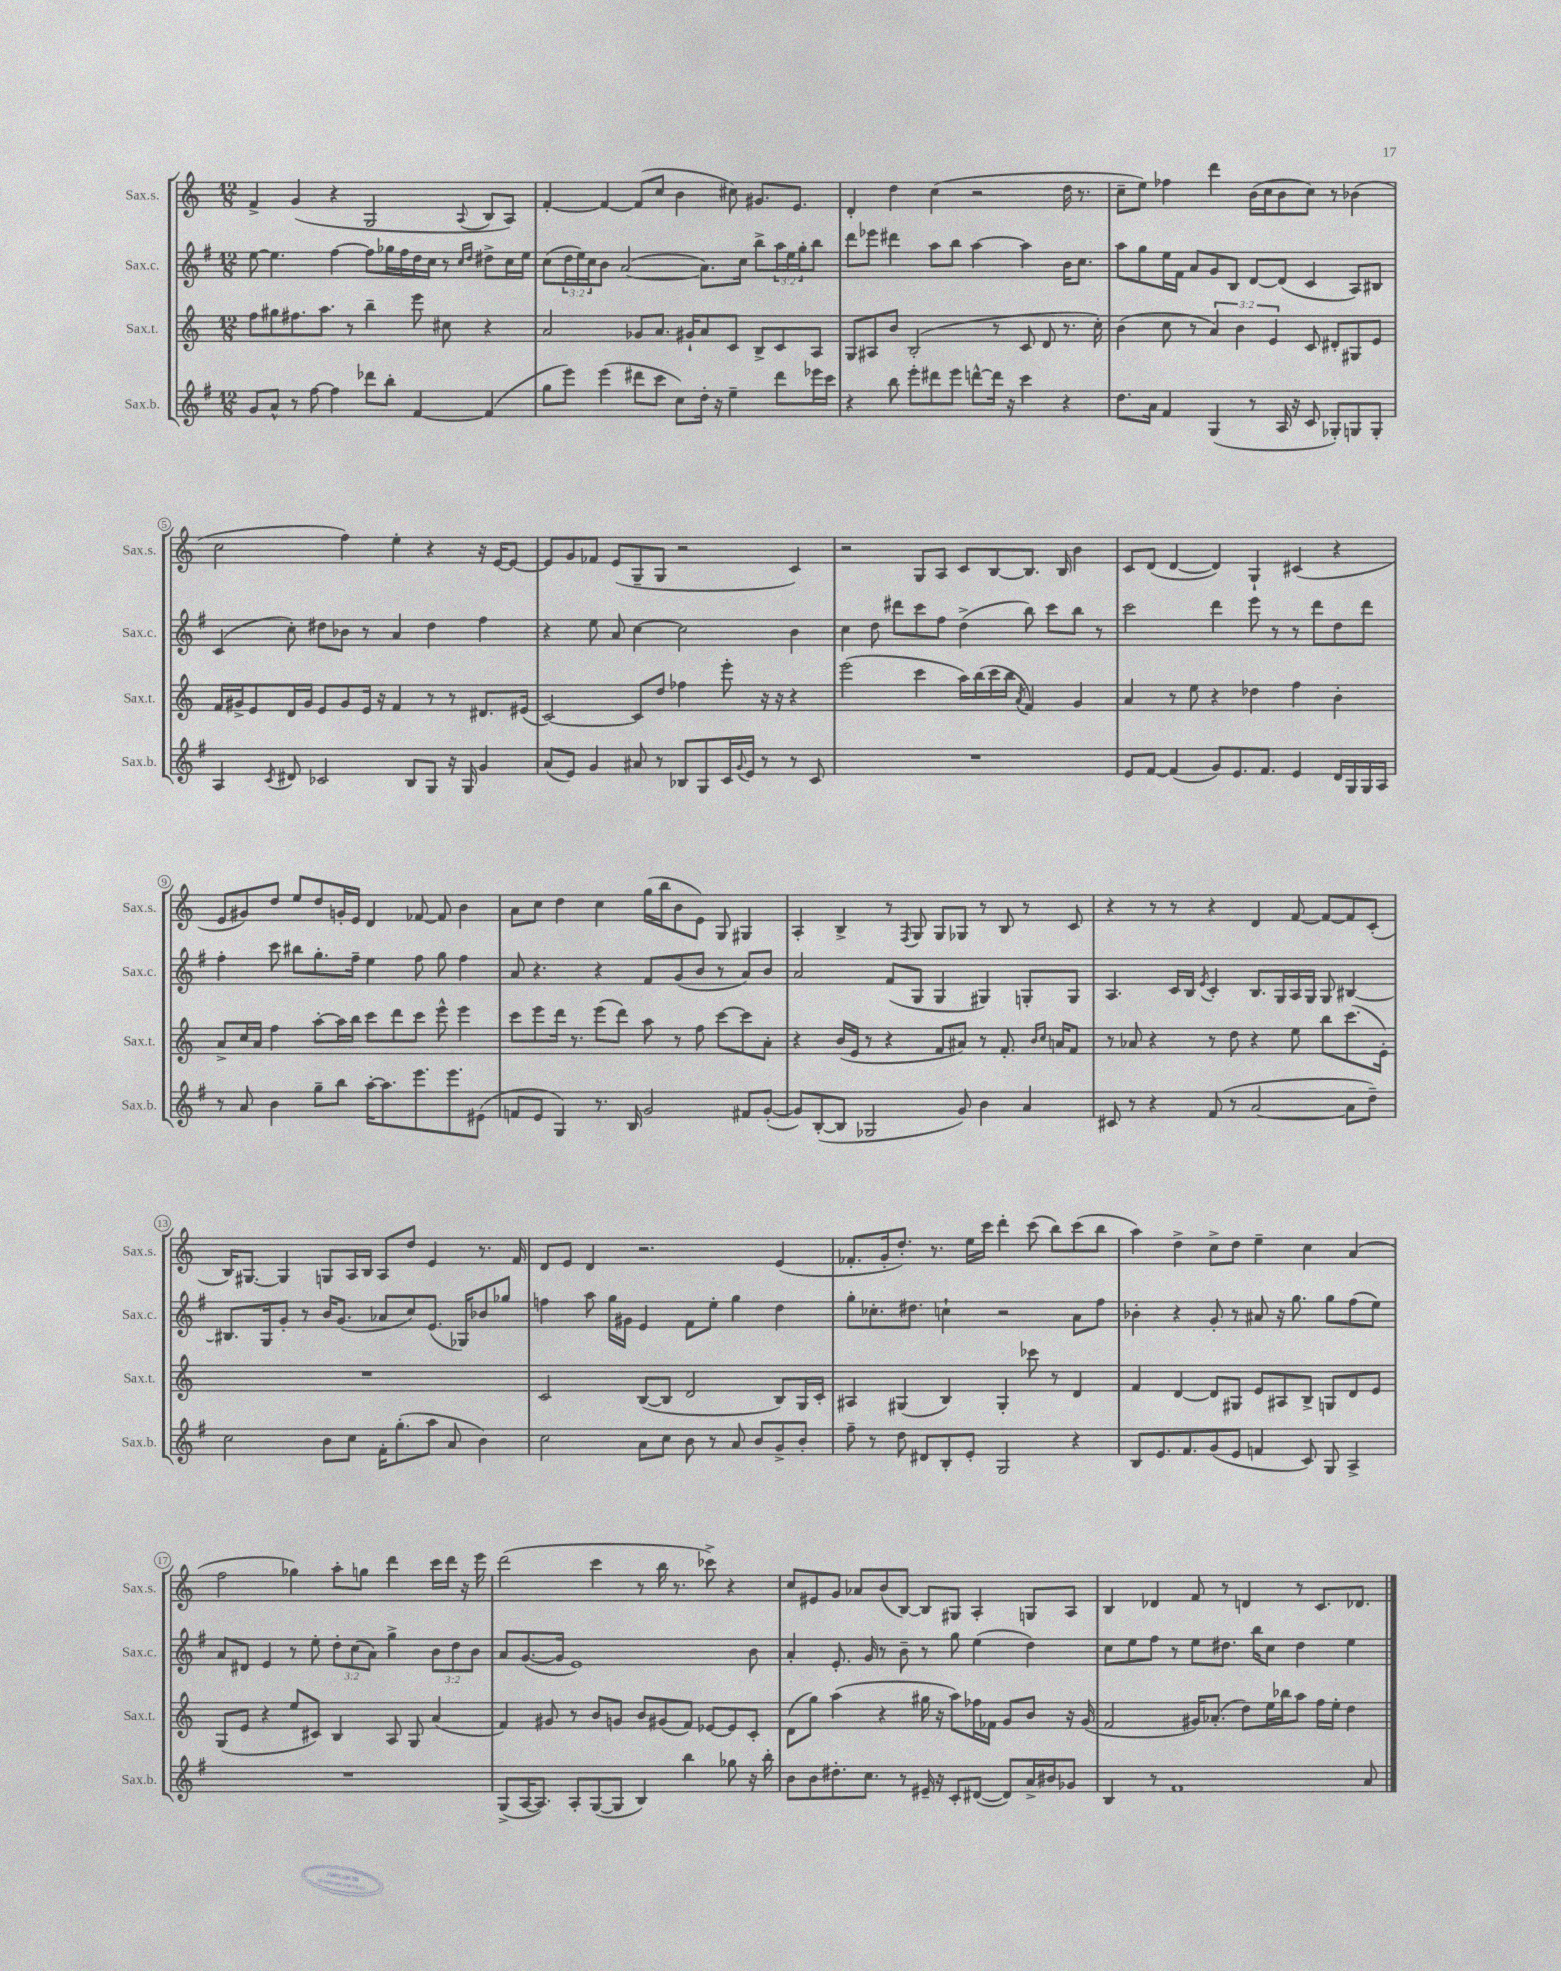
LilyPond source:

<<
\new StaffGroup <<
\new Staff = "s0" \with { instrumentName = "Sax.s." shortInstrumentName = "Sax.s." } {
    \clef treble \key c \major \numericTimeSignature \time 12/8
    f'4-> g'4( r4 g2 \appoggiatura { a8 } b8 a8) |
    f'4~-. f'4~ f'8( c''8 b'4 cis''8) gis'8. e'8. |
    d'4-. d''4 c''4( r2 d''16 r8. |
    c''8-- e''8) fes''4 d'''4 b'16( c''16 b'8 c''8) r8 bes'4( |
    c''2 f''4) e''4-. r4 r16 e'16~ e'8~ |
    e'8 g'8 fes'8 e'8( g8-- g8 r2 c'4) |
    r2 g8 a8 c'8 b8~ b8. b16 b'4 |
    c'8 d'8( d'4~ d'4) g4-! cis'4( r4 |
    e'8 gis'8) d''8 e''8 d''8 g'16-. e'16 d'4 fes'8~ fes'8 b'4 |
    a'8 c''8 d''4 c''4 g''16( b''16 b'8 e'8) g8 gis4 |
    a4-. b4-> r8 \acciaccatura { f8 } g8 g8 ges8 r8 b8 r8 c'8 |
    r4 r8 r8 r4 d'4 f'8~ f'8~ f'8 c'8-.( |
    b16) gis8.~ gis4 g8 a16 b16 a8 d''8 e'4 r8. f'16 |
    d'8 e'8 d'4 r2. e'4( |
    fes'8.-. g'16-. d''8.-.) r8. e''16 c'''16 d'''4-. c'''8( b''8) c'''8( b''8 |
    a''4) d''4-> c''8-> d''8 e''4-- c''4 a'4( |
    f''2 ges''4) a''8-. g''8 d'''4 c'''16 d'''16 r16 e'''16 |
    d'''2( c'''4 r8 b''16 r8. ces'''8->) r4 |
    c''8 eis'8 g'8 aes'8 b'8( b8~) b8 gis8 a4-. g8 a8 |
    b4 des'4 f'8 r8 d'4 r8 c'8. des'8. \bar "|." |
}
\new Staff = "s1" \with { instrumentName = "Sax.c." shortInstrumentName = "Sax.c." } {
    \clef treble \key g \major \numericTimeSignature \time 12/8 \override Staff.TupletNumber.text = #tuplet-number::calc-fraction-text
    e''8~ e''4. fis''4~ fis''8 ges''16 fis''16 d''16 c''16 r8 \grace { c''16 d''16 } dis''8-> c''16 e''16 |
    c''8( \tuplet 3/2 { d''16 e''16) c''16 } b'8 a'2~( a'8.) c''16 b''8-> \tuplet 3/2 { a''16 e''16 g''16-. } b''8 |
    d'''8 ees'''8 dis'''4 a''8 b''8 a''4~ a''4 b'16 c''8. |
    a''8 g''8 e''16 fis'16 a'8 g'8 b8 d'8~ d'8( c'4 a8) bis8 |
    c'4( c''8-.) dis''8 bes'8 r8 a'4 dis''4 fis''4 |
    r4 e''8 a'8 c''4~ c''2 b'4 |
    c''4 d''8 dis'''8 c'''8 fis''8 d''4->( b''8) c'''8 b''8 r8 |
    c'''2 d'''4 e'''8 r8 r8 d'''8 d''8 d'''8 |
    fis''4-. c'''8 bis''8 g''8.-. fis''16-- e''4 fis''8 g''8 fis''4 |
    a'8 r4. r4 fis'8 g'8( b'8 r8 a'8) b'8 |
    a'2 fis'8( g8 g4 gis4) g8-. g8 |
    a4. c'16 b16 \acciaccatura { e'8 } c'4-. b8. g16 a16 g16 g8 bis4~ |
    bis8. g16 g'8-. r8 b'16 g'8.( aes'8 c''8) e'8.( ges16) bes'8 ges''8 |
    f''4 a''8 g''16 gis'16 e'4 fis'8 e''8-. g''4 d''4 |
    g''8-. ces''8.-. dis''8. c''4-! r2 a'8 fis''8 |
    bes'4-. r4 g'8-. r8 ais'8 r16 g''8. g''8 fis''8( e''8) |
    a'8 dis'8 e'4 r8 e''8-. \tuplet 3/2 { d''8-. c''8( a'8) } g''4-> \tuplet 3/2 { b'8 d''8 b'8 } |
    a'8 g'8.~( g'16 e'1) b'8 |
    a'4-. e'8.-. g'16 r8 b'8-- r8 g''8 e''4( d''4) |
    c''8 e''8 fis''8 r8 e''8 dis''8. b''16 c''8 dis''4 e''4 \bar "|." |
}
\new Staff = "s2" \with { instrumentName = "Sax.t." shortInstrumentName = "Sax.t." } {
    \clef treble \key c \major \numericTimeSignature \time 12/8 \override Staff.TupletNumber.text = #tuplet-number::calc-fraction-text
    f''8 gis''8 fis''8. a''8. r8 b''4-- e'''8 cis''8 r4 |
    a'2 ges'8 a'8. gis'16-! a'8 c'8 b8-> c'8 a8 |
    g8 ais8 b'8 b2-.( r8 c'8 d'8 r8. c''16-.) |
    b'4( c''8 r8 \tuplet 3/2 { a'4) b'4 e'4 } c'8 dis'8-. gis8 e'8 |
    f'16 gis'16-> e'8 d'16 gis'16 e'8 gis'8 e'16 r16 f'4 r8 r8 dis'8. eis'16( |
    c'2~) c'8 d''8 fes''4 e'''8-. r16 r16 r4 |
    e'''2( c'''4 a''16) b''16( c'''16 b''16 \acciaccatura { a'8 } f'4) g'4 |
    a'4 r8 e''8 r4 des''4 f''4 b'4-. |
    a'8-> c''16 a'16 f''4 a''8~-. a''16 b''16 c'''8 d'''8 c'''8 e'''8-^ e'''4 |
    c'''8 e'''8 d'''16 r8. e'''8( d'''8) a''8 r8 f''8 c'''8~ c'''8 a'8-. |
    r4 b'16( e'16 r8 r4 f'8 ais'8) r8 f'8.-. \grace { b'16 c''16 } a'16 f'8 |
    r8 aes'8 r4 r8 d''8 r4 e''8 b''8 c'''8.( e'16-.) |
    R1. |
    c'2 b8~( b8 d'2 b8) g16 c'16-. |
    ais4 gis4( b4) gis4-. ces'''8 r8 d'4 |
    f'4 d'4~ d'8 gis8 e'8 ais8 b8-> g8 d'8 e'8 |
    g8( e'8 r4 e''8 cis'8) b4 a8 g8 a'4( |
    f'4) gis'8 r8 b'8 g'8 b'8 gis'8( f'8) ees'8~ ees'8 c'8-. |
    d'8( g''8) a''4( r4 gis''16 r16 a''8) fes''16 fes'16 g'8 b'8 r16 g'16( |
    f'2 gis'16) aes'8.-.( d''8) e''16 bes''16 a''8 f''16 e''16-. d''4 \bar "|." |
}
\new Staff = "s3" \with { instrumentName = "Sax.b." shortInstrumentName = "Sax.b." } {
    \clef treble \key g \major \numericTimeSignature \time 12/8
    g'8 a'8-^ r8 fis''8~ fis''4 des'''8 b''8-. fis'4~ fis'4( |
    g''8 e'''8) e'''4( dis'''8 c'''8 c''8) d''16-. r16 e''4-- dis'''8 ees'''16 c'''16 |
    r4 b''8 e'''8-. dis'''8 e'''8 d'''8~-^ d'''16 r16 c'''4 r4 |
    d''8. a'16 fis'4 g4( r8 a16 r16 c'8 ges8-.) g8 g8-. |
    a4 \acciaccatura { c'8 } dis'8 ces'2 b8 g8 r16 g16 g'4 |
    a'8( e'8) g'4 ais'8 r8 bes8 g8 c'16 \appoggiatura { g'8 } e'16 r8 r8 c'8 |
    R1. |
    e'8 fis'8~ fis'4( g'8) e'8. fis'8. e'4 d'16 g16 g16 a16 |
    r8 a'8 b'4 g''8-- b''8 a''16~-. a''8. e'''8. e'''8. eis'8( |
    f'8 e'8 g4) r8. b16 g'2 fis'8 g'8~-.( |
    g'8) b8~-.( b8 ges2 g'8) b'4 a'4 |
    cis'8 r8 r4 fis'8( r8 a'2~ a'8 d''8--) |
    c''2 b'8 c''8 fis'16-. g''8.-.( a''8 a'8 b'4) |
    c''2 a'8 c''8 b'8 r8 a'8 b'8 g'8-> b'8-. |
    fis''8-- r8 d''8 dis'8 b8-. e'8-. g2 r4 |
    b8 e'8. fis'8. g'8( e'8 f'4 c'8) g8 a4-> |
    R1. |
    g8->( a16~ a8.) a8-. g8~( g8 b4) b''4 ges''8 r16 b''16-. |
    b'8 b'8 dis''8.-. c''8. r8 eis'16-- r16 c'8-. dis'8~( dis'8) a'16-> bis'16 ges'8 |
    b4 r8 fis'1 a'8 \bar "|." |
}
>>
>>
\layout { \context { \Score \override BarNumber.stencil = #(make-stencil-circler 0.1 0.3 ly:text-interface::print) } }
